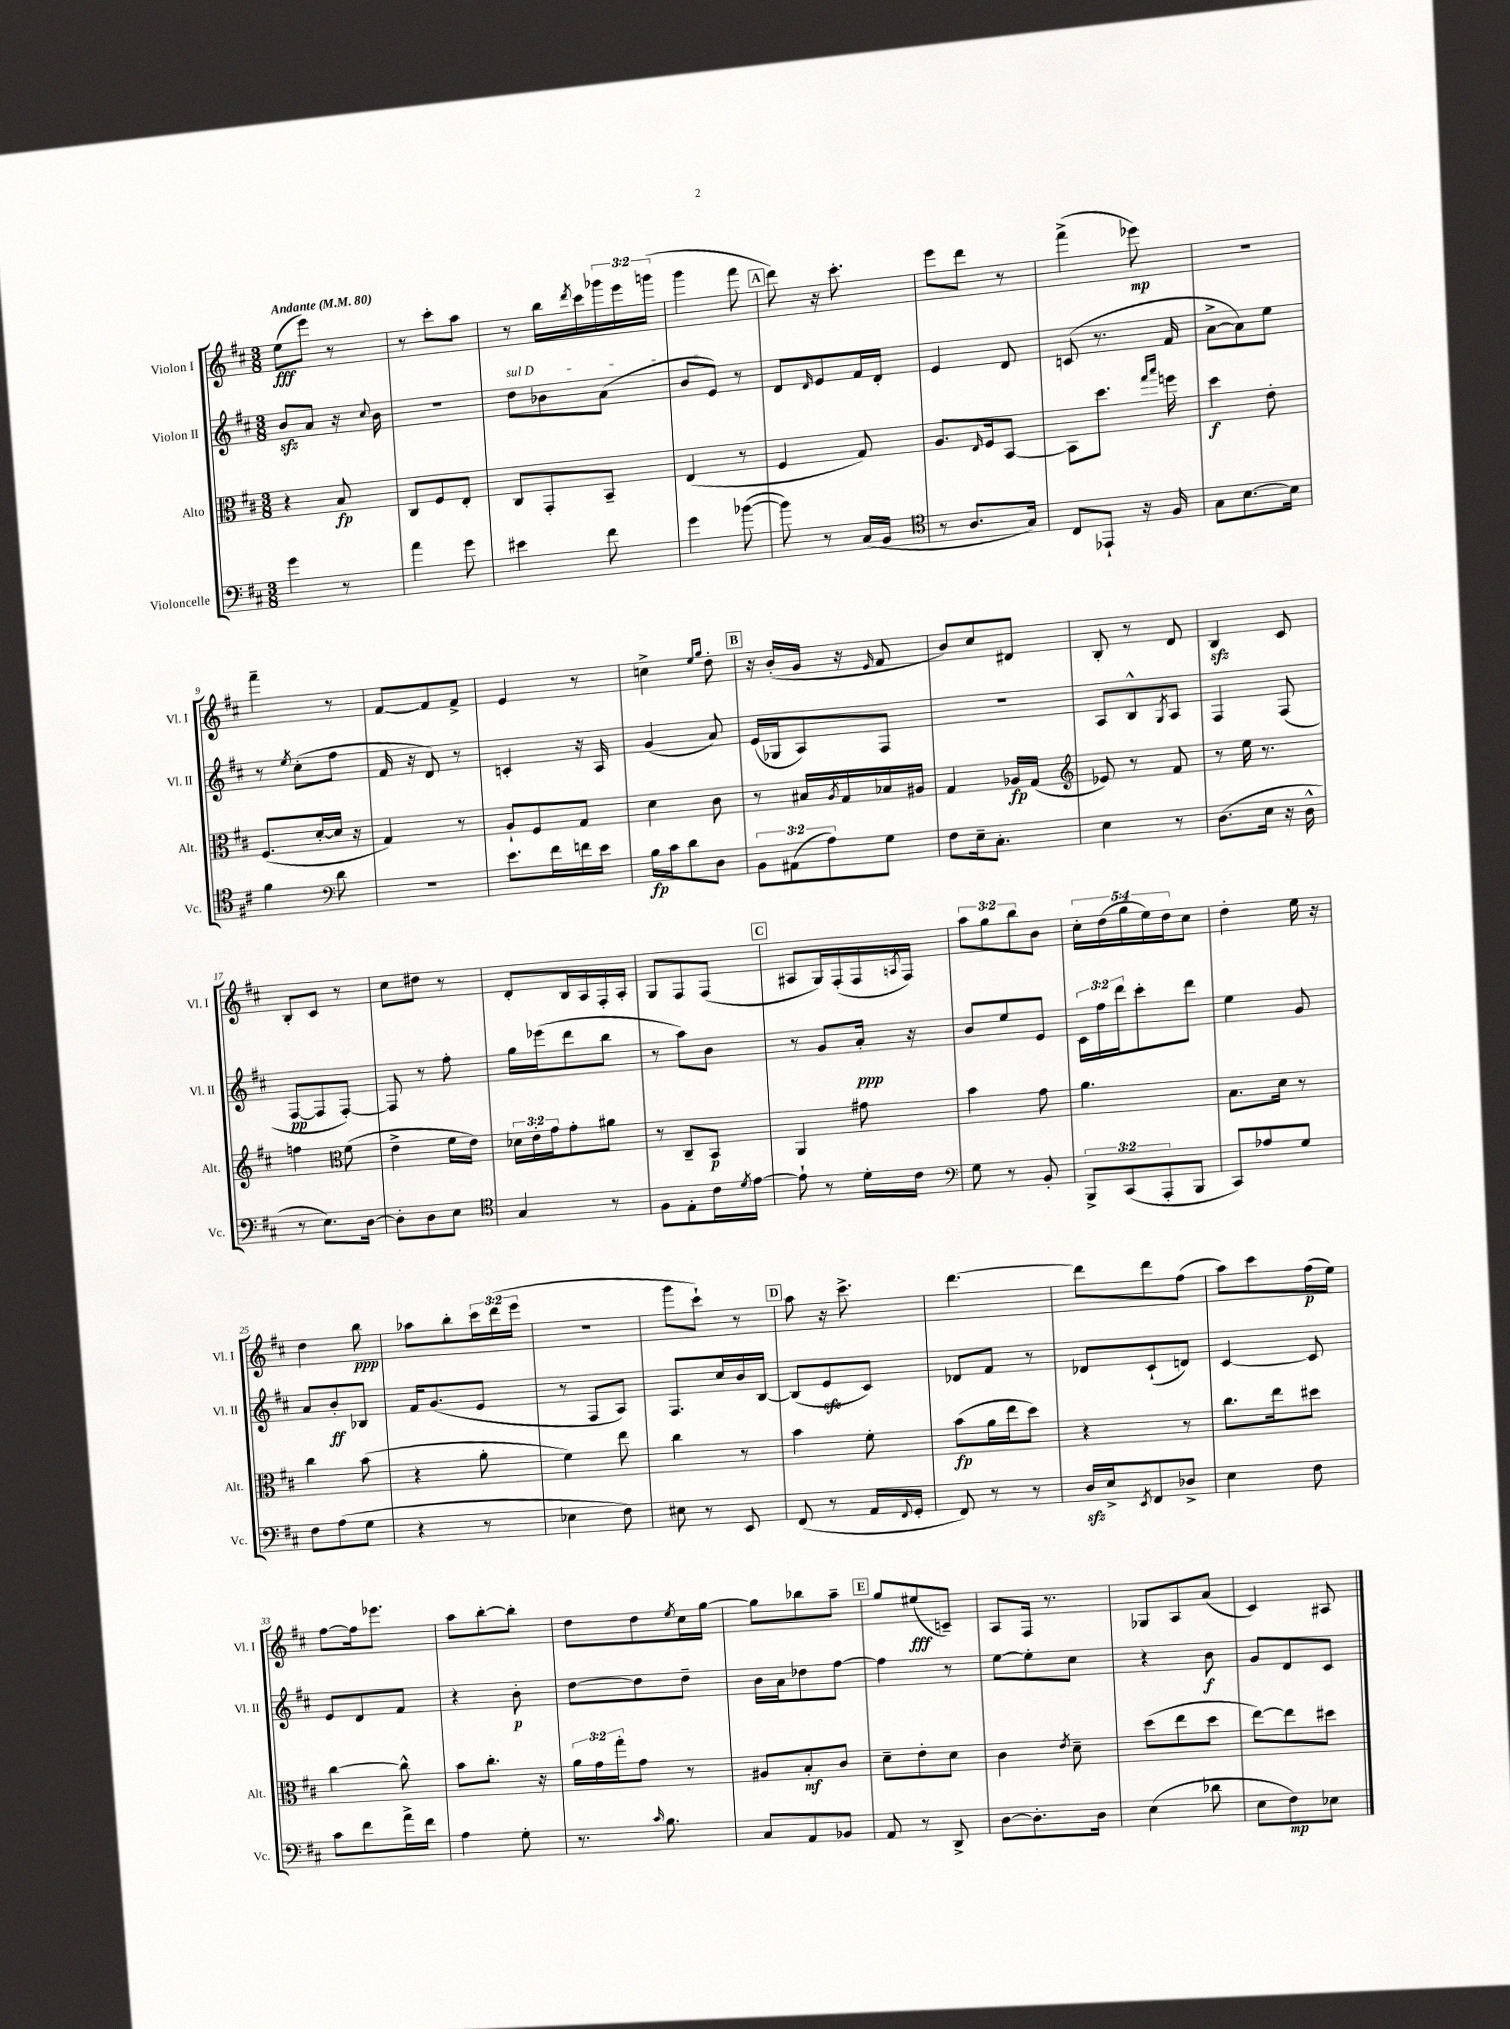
<<
\new StaffGroup <<
\new Staff = "s0" \with { instrumentName = "Violon I" shortInstrumentName = "Vl. I" } {
    \clef treble \key d \major \numericTimeSignature \time 3/8 \override Staff.TupletNumber.text = #tuplet-number::calc-fraction-text \tempo "Andante" 4 = 80
    e''8\fff( e'''8) r8 |
    r8 cis'''8-. a''8 |
    r8 b''16 \acciaccatura { d'''8 } cis'''16 \tuplet 3/2 { ges'''16 e'''16 g'''16( } |
    g'''4 fis'''8 |
    \mark \markup { \box "A" } d'''8) r16 cis'''8.-. |
    e'''8 d'''8 r8 |
    fis'''4->( ees'''8\mp) |
    R4. |
    fis'''4-- r8 |
    fis'8~ fis'8 fis'8-> |
    e'4 r8 |
    c''4-> \grace { e''16 g''16 } d''8-. |
    \mark \markup { \box "B" } r16 b'16-.( g'16 r16 \grace { e'16 } fis'8 |
    b'8) cis''8 dis'8 |
    b8-. r8 d'8 |
    b4\sfz cis'8 |
    b8-. cis'8 r8 |
    cis''8 dis''8 r8 |
    d'8-. b16 a16 fis16-. a16-. |
    g8 fis8 fis8( |
    \mark \markup { \box "C" } ais8 g16) fis16-.( fis16 \acciaccatura { a8 } fis16) |
    \tuplet 3/2 { a''8 g''8 b''8 } b'8 |
    \tuplet 5/4 { cis''16-. d''16( g''16 e''16) d''16 } cis''8 |
    d''4-. e''16 r16 |
    d''4 b''8\ppp |
    aes''8 b''8-. \tuplet 3/2 { cis'''16 d'''16( e'''16 } |
    R4. |
    g'''8 cis'''8-!) r8 |
    \mark \markup { \box "D" } a''8 r16 cis'''8.-> |
    d'''4.~ |
    d'''8 d'''8 fis''8( |
    a''8) cis'''8 fis''16\p( e''16) |
    fis''8~ fis''16 ees'''8. |
    a''8 b''8~-. b''8-. |
    d''8 d''8 \acciaccatura { e''8 } cis''16 g''16~ |
    g''8 bes''8 a''8-- |
    \mark \markup { \box "E" } g''8 eis''8\fff( c'8--) |
    a8 fis16 r8. |
    ges8 a8 a'8( |
    cis'4) ais8 \bar "|." |
}
\new Staff = "s1" \with { instrumentName = "Violon II" shortInstrumentName = "Vl. II" } {
    \clef treble \key d \major \numericTimeSignature \time 3/8 \override Staff.TupletNumber.text = #tuplet-number::calc-fraction-text
    b'8\sfz a'8 r16 \appoggiatura { cis''8 } b'16 |
    R4. |
    \once \override TextSpanner.bound-details.left.text = \markup { \italic "sul D" } d''8\startTextSpan bes'8 a'8( |
    b'8 e'8\stopTextSpan) r8 |
    \mark \markup { \box "A" } d'8 \grace { d'16 } e'8 fis'16 d'16-. |
    e'4 d'8 |
    c'8( r8. fis'16 |
    a'8~-> a'8) e''8 |
    r8 \acciaccatura { e''8 } cis''8-.( fis''8 |
    fis'16 r16 d'8) r8 |
    c'4-. r16 a16 |
    g'4( a'8) |
    \mark \markup { \box "B" } e'16( ges16 a8) fis8 |
    R4. |
    a8 b8-^ \acciaccatura { g8 } a8 |
    fis4 fis8( |
    fis8~\pp fis8 fis8~-.) |
    fis8 r8 fis''8-. |
    g''16 ees'''16( d'''8 b''8 |
    r8 a''8) b'8 |
    \mark \markup { \box "C" } r8 g'8 a'16-.\ppp r16 |
    b'8 e''8 e'8 |
    \tuplet 3/2 { cis'16 fis''16 d'''16 } cis'''8-. d'''8 |
    e''4 g'8 |
    a'8 b'8-.\ff bes8 |
    fis'16 g'8.( e'8 |
    r8 fis8 a8) |
    fis8. cis''16 b'16 b16~ |
    \mark \markup { \box "D" } b8( e'8\sfz cis'8) |
    des'8 fis'8 r8 |
    des'8 cis'8-!( d'8) |
    cis'4~ cis'8 |
    e'8 d'8 fis'8 |
    r4 b'8-.\p |
    d''8~ d''8 d''8-- |
    b'16 a'16 des''8 fis''8~ |
    \mark \markup { \box "E" } fis''4 r8 |
    e''8~ e''8-. cis''8 |
    r4 b'8\f |
    g'8 d'8 cis'8 \bar "|." |
}
\new Staff = "s2" \with { instrumentName = "Alto" shortInstrumentName = "Alt." } {
    \clef alto \key d \major \numericTimeSignature \time 3/8 \override Staff.TupletNumber.text = #tuplet-number::calc-fraction-text
    r4 b8\fp |
    cis8 fis8 e8-. |
    cis8 g,8-. b,8-- |
    e4( r8 |
    \mark \markup { \box "A" } fis4 g8) |
    a8. \grace { e16 } fis16 b,8~ |
    b,8 d''8. \grace { g''16 b''16 } f''16 |
    d''4\f e'8-. |
    fis8.( d'16~-. d'16 r16 |
    g4) r8 |
    a8-! fis8 g8 |
    d'4 cis'8 |
    \mark \markup { \box "B" } r8 bis16 \acciaccatura { a8 } g16 bes16 ais16 |
    g4 aes16\fp g16( |
    \clef treble ees'8) r8 fis'8 |
    r8 e''16 r8. |
    f''4 \clef alto fis'8( |
    e'4-> fis'16 e'16) |
    \tuplet 3/2 { des'16 e'16-. g'16 } g'8-. ais'8 |
    r8 cis8-- b,8\p |
    \mark \markup { \box "C" } a,4 gis'8 |
    b'4 g'8 |
    a'4. |
    b8. d'16 r8 |
    cis''4 b'8( |
    r4 a'8-. |
    fis'4) e''8 |
    cis''4 r8 |
    \mark \markup { \box "D" } b'4 fis'8-. |
    b'8\fp( a'16 e''16 d''8) |
    r4 r8 |
    cis''8. e''16 dis''8 |
    cis''4~ cis''8-^ |
    b'8 cis''8.-. r16 |
    \tuplet 3/2 { a'16 g'16 g''16-. } g'8 r8 |
    ais8 b8-.\mf cis'8 |
    \mark \markup { \box "E" } d'8-- e'8-. d'8 |
    cis'4 \acciaccatura { e'8 } d'8-- |
    d''8( e''8 d''8 |
    e''8~) e''8 dis''8 \bar "|." |
}
\new Staff = "s3" \with { instrumentName = "Violoncelle" shortInstrumentName = "Vc." } {
    \clef bass \key d \major \numericTimeSignature \time 3/8 \override Staff.TupletNumber.text = #tuplet-number::calc-fraction-text
    g'4 r8 |
    a'4 g'8 |
    eis'4 fis'8 |
    g'4 bes'8~( |
    \mark \markup { \box "A" } bes'8) r8 cis16( b,16 |
    \clef tenor r8 a8. g16) |
    cis8 ees,8-! r16 fis16 |
    g8 b8.~ b16 |
    fis'4 \clef bass d'8 |
    R4. |
    e'8. fis'16 f'16 e'16 |
    b16\fp cis'16 d'8 d8 |
    \mark \markup { \box "B" } \tuplet 3/2 { b,8 ais,8( a8) } g8 |
    fis8 e16-- cis8.-. |
    e4 r8 |
    d8.( e16 r16 d16-^ |
    r8 e8.) d16~ |
    d8-. d8 e8 |
    \clef tenor g4 r8 |
    fis8 e8-. cis'16 \acciaccatura { d'8 } e'16~ |
    \mark \markup { \box "C" } e'8-! r8 d'16-. cis'16 |
    \clef bass g8 r8 b,8-. |
    \tuplet 3/2 { b,,8-> cis,8( a,,8-. } b,,8 |
    cis,8) aes8 g8 |
    fis8 a8( g8 |
    r4 r8 |
    ees4 fis8) |
    eis8 r8 e,8 |
    \mark \markup { \box "D" } fis,8( r8 a,16 \appoggiatura { fis,8 } g,16-. |
    fis,8) r8 r8 |
    d16\sfz e16-> \acciaccatura { e,8 } fis,8 des8-> |
    e4 fis8 |
    cis'8 fis'8 a'16-> fis'16 |
    a4 g8-. |
    r8. \grace { cis'16 } b8. |
    cis8 a,8 bes,8 |
    \mark \markup { \box "E" } a,8 r8 d,8-> |
    d8~ d8.-. d16 |
    e4( des'8 |
    e8 fis8\mp) ees8 \bar "|." |
}
>>
>>
